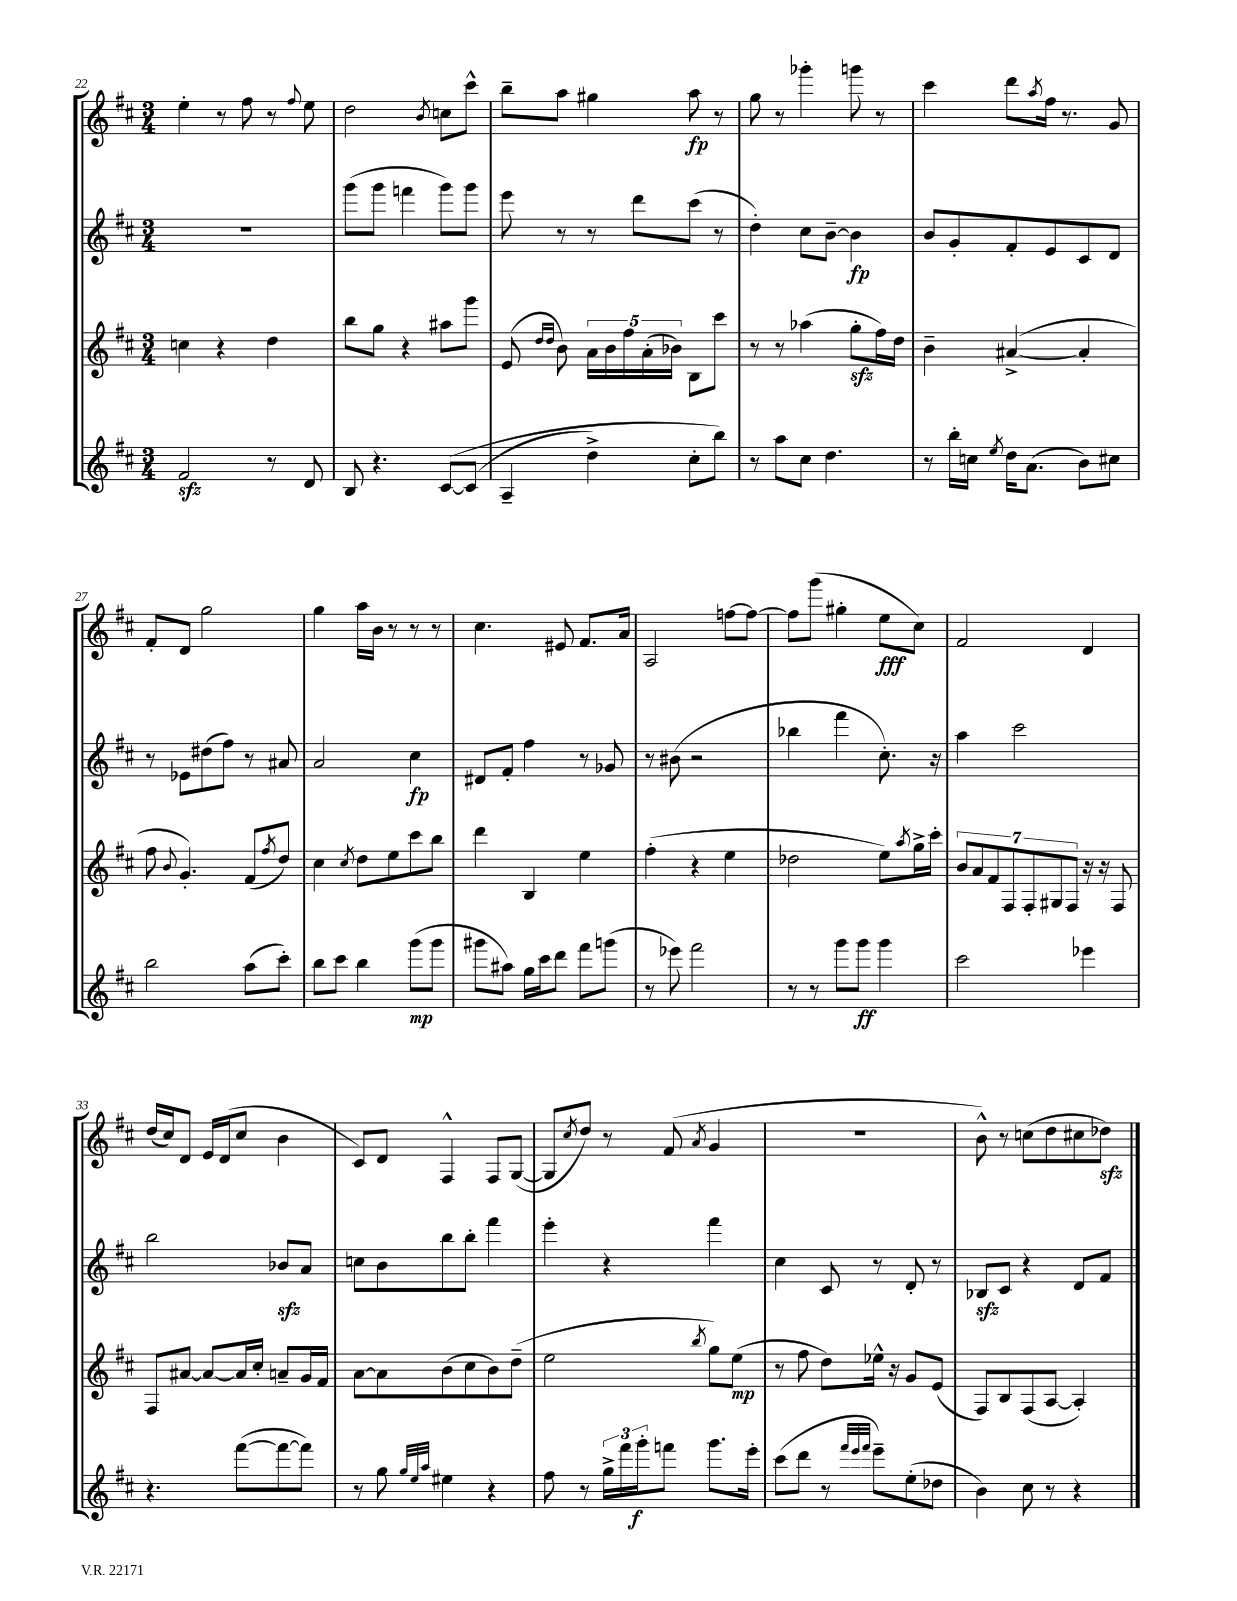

**kern	**kern	**kern	**kern
*staff4	*staff3	*staff2	*staff1
*clefG2	*clefG2	*clefG2	*clefG2
*k[f#c#]	*k[f#c#]	*k[f#c#]	*k[f#c#]
*M3/4	*M3/4	*M3/4	*M3/4
2f#	4cc	2.r	4ee'
.	4r	.	8r
.	.	.	8ff#
8r	4dd	.	8r
.	.	.	8qqff#
8d	.	.	8ee
=	=	=	=
8B	8bb	(8ggg	2dd
4.r	8gg	8ggg	.
.	4r	4fff	.
.	.	.	8qb
&([8c#	8aa#	8ggg)	8cc
(8c#]	8ggg	8ggg	8ccc#^^
=	=	=	=
4A~	(8e	8eee	8bb~
.	16qqdd	.	.
.	16qqdd	.	.
.	8b)	8r	8aa
4dd^)	20a	8r	4gg#
.	20b	.	.
.	20ff#	.	.
.	.	8ddd	.
.	(20a'	.	.
.	20b-)	.	.
8cc#'	8B	(8ccc#	8aa
8bb&)	8ccc#	8r	8r
=	=	=	=
8r	8r	4dd')	8gg
8aa	8r	.	8r
8cc#	(4aa-	8cc#	4ggg-'
4.dd	.	[8b~	.
.	8gg'	4b]	8ggg
.	16ff#)	.	8r
.	16dd	.	.
=	=	=	=
8r	4b~	8b	4ccc#
16bb'	.	8g'	.
16cc	.	.	.
8qee	.	.	.
16dd	([4a#^	8f#'	8ddd
(8.a	.	.	.
.	.	.	8qaa
.	.	8e	16ff#
.	.	.	8.r
8b)	4a#']	8c#	.
8cc#	.	8d	8g
=	=	=	=
2bb	8ff#	8r	8f#'
.	8qqb	.	.
.	4.g')	8e-	8d
.	.	(8dd#	2gg
.	.	8ff#)	.
(8aa	(8f#	8r	.
.	8qff#	.	.
8ccc#')	8dd)	8a#	.
=	=	=	=
8bb	4cc#	2a	4gg
8ccc#	.	.	.
.	8qcc#	.	.
4bb	8dd	.	16aa
.	.	.	16b
.	8ee	.	8r
(8ggg	8ccc#	4cc#	8r
8ggg	8bb	.	8r
=	=	=	=
8ggg#	4ddd	8d#	4.cc#
8aa#)	.	8f#'	.
16gg	4B	4ff#	.
16ccc#	.	.	.
8ddd	.	.	8e#
8fff#	4ee	8r	8.f#
(8ggg	.	8g-	.
.	.	.	16a
=	=	=	=
8r	(4ff#'	8r	2A
8eee-)	.	(8b#	.
2fff#	4r	2r	.
.	4ee	.	[8ff
.	.	.	8ff_
=	=	=	=
8r	2dd-	4bb-	8ff]
8r	.	.	(8ggg
8ggg	.	4fff#	4gg#'
8ggg	.	.	.
4ggg	8ee)	8.cc#')	8ee
.	8qaa	.	.
.	16gg^	.	8cc#)
.	16ccc#'	16r	.
=	=	=	=
2ccc#	14b	4aa	2f#
.	14a	.	.
.	14f#	.	.
.	14F#	.	.
.	.	2ccc#	.
.	14F#'	.	.
.	14G#	.	.
.	14F#	.	.
4eee-	16r	.	4d
.	16r	.	.
.	8F#	.	.
=	=	=	=
4.r	8F#	2bb	(16dd
.	.	.	16cc#)
.	[8a#	.	8d
.	8a#_	.	16e
.	.	.	(16d
([8fff#	16a#]	.	8cc#
.	16cc#'	.	.
8fff#_	8a~	8b-	4b
8fff#])	16g	8a	.
.	16f#	.	.
=	=	=	=
8r	[8a	8cc	8c#)
8gg	8a]	8b	8d
32qqgg	.	.	.
32qqee	.	.	.
32qqaa	.	.	.
4ee#	(8b	8bb	4F#^^
.	8cc#	8bb'	.
4r	8b)	4fff#	8F#
.	(8dd~	.	([8G
=	=	=	=
8ff#	2ee	4eee'	8G]
.	.	.	8qcc#
8r	.	.	8dd)
24gg^	.	4r	8r
24fff#	.	.	.
24ggg'	.	.	.
8fff	.	.	(8f#
.	8qbb	.	8qa
8.ggg	8gg)	4fff#	4g
.	(8ee	.	.
16eee'	.	.	.
=	=	=	=
(8ccc#	8r	4cc#	2.r
8ddd	8ff#	.	.
8r	8dd)	8c#	.
32qqfff#	.	.	.
32qqeee	.	.	.
32qqfff#	.	.	.
8eee~)	16ee-^^	8r	.
.	16r	.	.
(8ee'	8g	8d'	.
8dd-	(8e	8r	.
=	=	=	=
4b)	8F#)	8B-	8b^^)
.	8B	8c#	8r
8cc#	(8F#	4r	(8cc
8r	[8A	.	8dd
4r	4A'])	8d	8cc#
.	.	8f#	8dd-)
==	==	==	==
*-	*-	*-	*-
